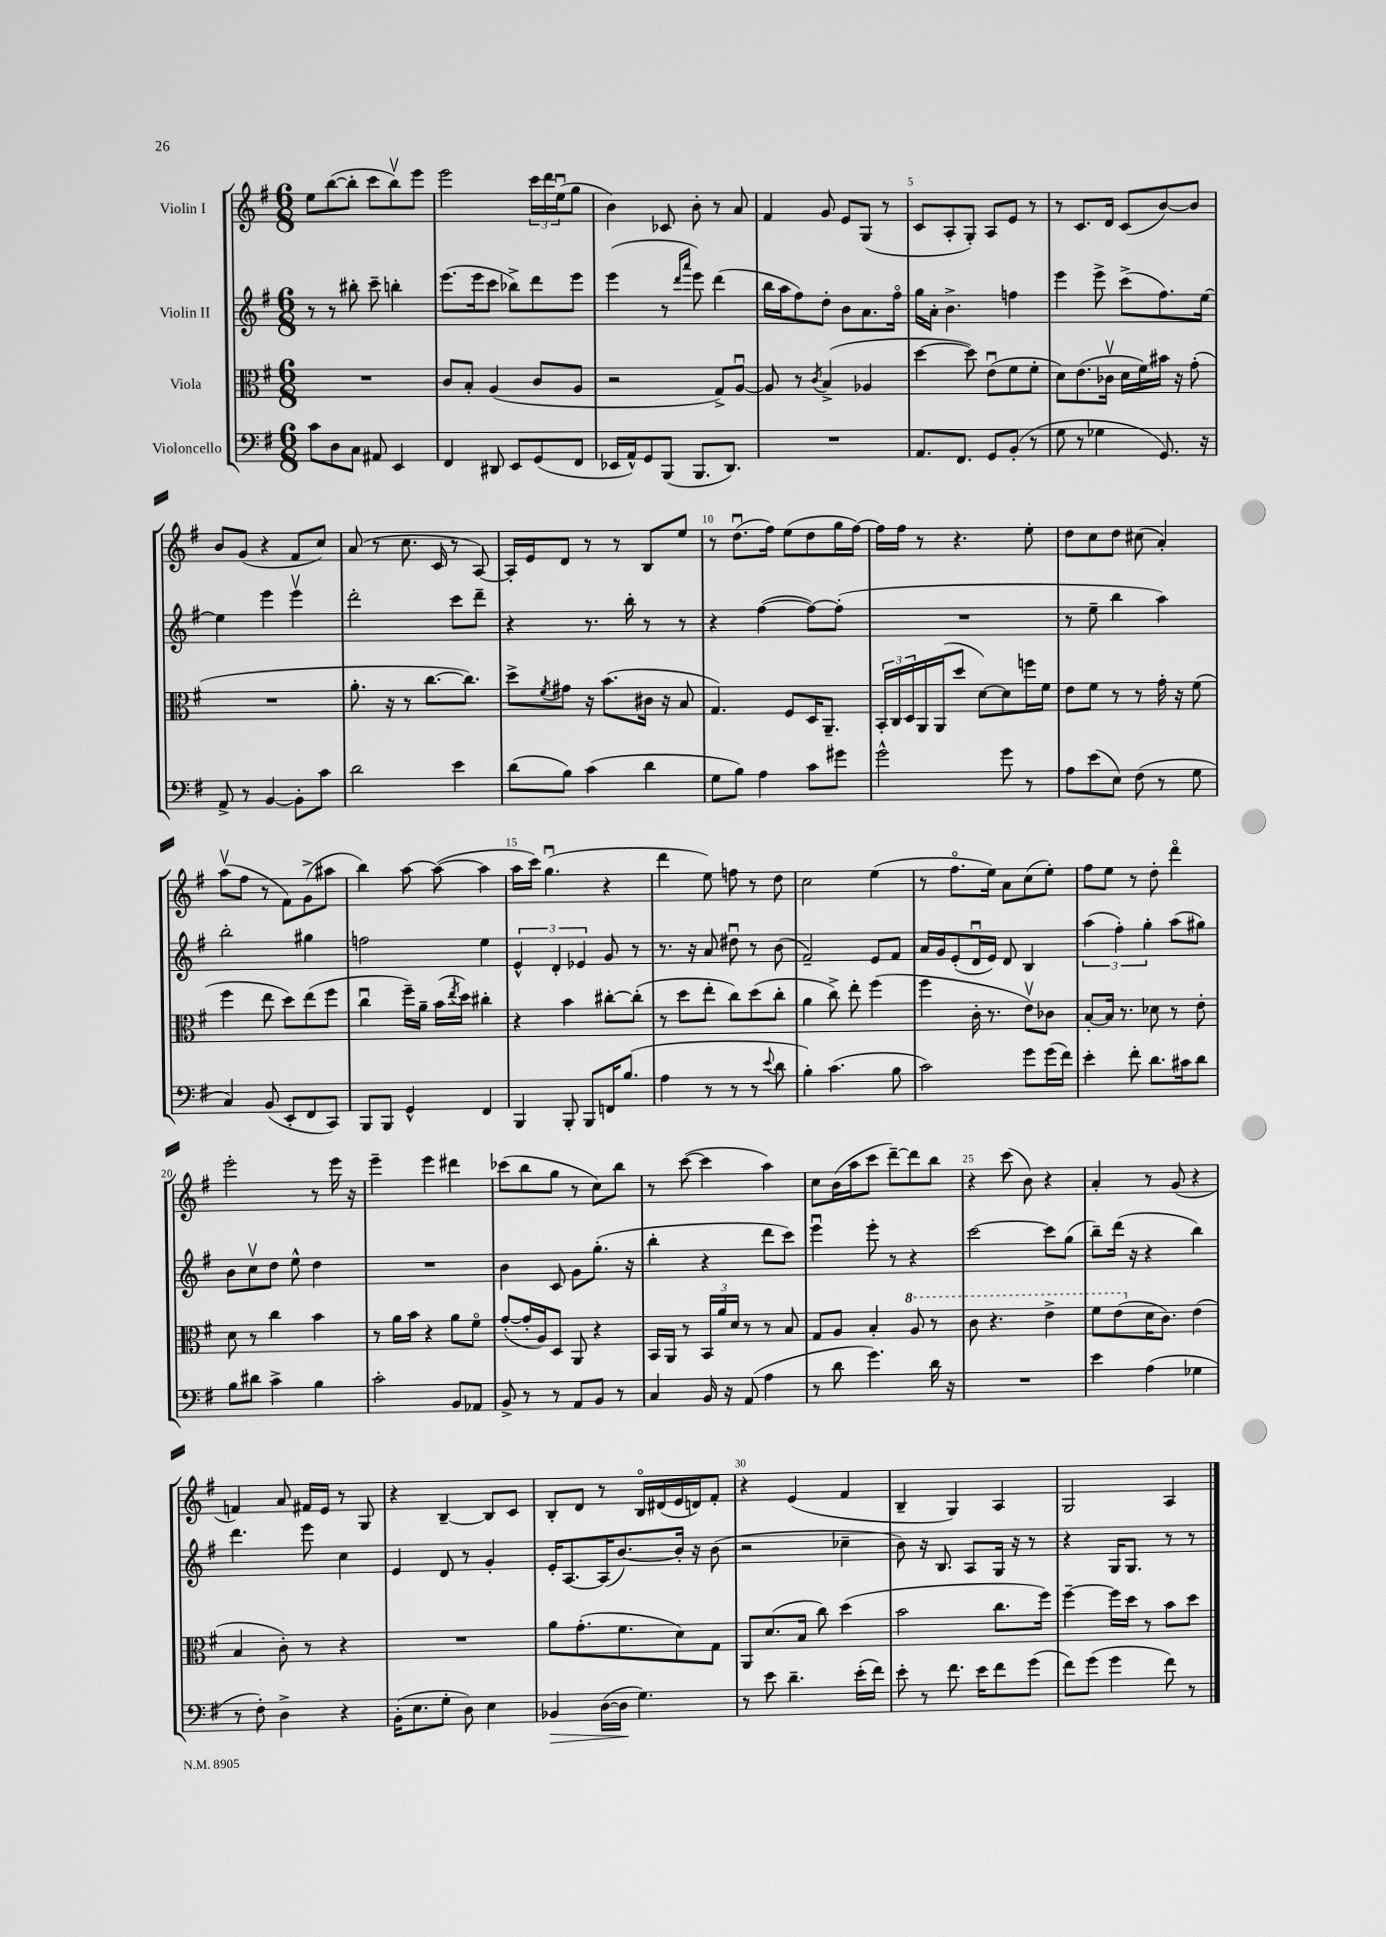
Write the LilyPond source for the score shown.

<<
\new StaffGroup <<
\new Staff = "s0" \with { instrumentName = "Violin I" } {
    \clef treble \key g \major \numericTimeSignature \time 6/8
    e''8 b''8~( b''8-. c'''8 b''8\upbow) e'''8 |
    e'''2 \tuplet 3/2 { c'''16 d'''16 e''16\downbow( } g''8 |
    b'4) ces'8 b'8-. r8 a'8 |
    fis'4 g'8 e'8 g8( r8 |
    c'8 a8-. g8-.) a8 e'8 r8 |
    r8 c'8. d'16 c'8( b'8~) b'8 |
    b'8 g'8( r4 fis'8 c''8) |
    a'8( r8 c''8. c'16 r8 a8~) |
    a16-. e'16 d'8 r8 r8 b8 e''8 |
    r8 d''8.\downbow( fis''16) e''8( d''8 g''16 fis''16~) |
    fis''16 fis''16 r8 r4. e''8-. |
    d''8 c''8 d''8 cis''8( a'4-.) |
    a''8\upbow( fis''8 r8 fis'8) g'8->( ais''8 |
    b''4) a''8~ a''8~( a''4 |
    a''16 c'''16) g''4.\downbow( r4 |
    d'''4 e''8) f''8 r8 d''8 |
    c''2 e''4( |
    r8 fis''8.\flageolet e''16) a'8 c''8( e''8-.) |
    fis''8 e''8 r8 d''8-. d'''4\flageolet |
    e'''2-. r8 e'''16 r16 |
    e'''4-- e'''4 dis'''4 |
    ces'''8( b''8 g''8 r8 c''8) b''8 |
    r8 c'''8~( c'''4 a''4) |
    c''8 b'16( a''16 c'''8 d'''8~--) d'''8 b''8 |
    r4 c'''8( b'8) r4 |
    a'4-. r8 g'8( r4 |
    f'4) a'8 fis'16 e'16 r8 g8 |
    r4 b4~-- b8 c'8 |
    b8-. d'8 r8 b16\flageolet dis'16( e'16 d'16) fis'8-. |
    r4 e'4( fis'4 |
    b4-- g4) a4 |
    g2 a4 \bar "|." |
}
\new Staff = "s1" \with { instrumentName = "Violin II" } {
    \clef treble \key g \major \numericTimeSignature \time 6/8
    r8 r8 bis''8-. c'''8-- b''4-. |
    e'''8.( e'''16 c'''8 bes''8->) d'''8 e'''8 |
    e'''4( r8 \grace { d'''16 a'''16 } e'''8) d'''4( |
    b''16 a''16 fis''8) d''8-. b'8 a'8. fis''16\flageolet |
    g''16 a'16-. b'4.-> f''4 |
    e'''4 e'''8-> c'''8->( fis''8.) e''16~ |
    e''4 e'''4 e'''4\upbow |
    d'''2-. c'''8 d'''8-- |
    r4 r8. b''16-. r8 r8 |
    r4 fis''4~( fis''8~) fis''8-.( |
    R2. |
    r8 e''8-- b''4 a''4) |
    b''2-. gis''4 |
    f''2 e''4 |
    \tuplet 3/2 { e'4-^ d'4-. ees'4 } g'8 r8 |
    r8. r16 a'8 dis''8\downbow r8 b'8( |
    fis'2--) e'8 fis'8 |
    a'16 g'16 e'8-.( d'16\downbow e'16) d'8 b4 |
    \tuplet 3/2 { a''4( fis''4-.) g''4-. } a''8( gis''8) |
    b'8 c''8\upbow d''8 e''8-^ d''4 |
    R2. |
    b'4 c'8 g'8 g''8.-.( r16 |
    b''4-. r4 d'''8 c'''8) |
    e'''4\downbow e'''8-. r8 r4 |
    c'''2~ c'''8 g''8( |
    b''8--) d'''16( r16 r4 b''4) |
    d'''4. e'''8 c''4 |
    e'4 d'8 r8 g'4-. |
    e'16-. a8.~ a16( b'8.~) b'16-. r16 b'8( |
    r2 ces''4-- |
    b'8) r16 b8. a8 g16 r16 r8 |
    r4 g16 g8. r8 r8 \bar "|." |
}
\new Staff = "s2" \with { instrumentName = "Viola" } {
    \clef alto \key g \major \numericTimeSignature \time 6/8
    R2. |
    c'8 b8-. a4( c'8 a8 |
    r2 g8->) a8~\downbow |
    a8 r8 \acciaccatura { c'8 } b4->( aes4 |
    d''4~ d''8) e'8\downbow( fis'8 fis'8-. |
    d'8) e'8.( ces'16\upbow d'16 fis'16) bis'16 r16 g'8-.( |
    R2. |
    a'8.-. r16 r8 c''8.~ c''8.) |
    d''8-> \acciaccatura { fis'8 } gis'8 r16 b'8.( cis'16 r16 b8 |
    g4.) fis8 d16 a,8.-- |
    \tuplet 3/2 { b,16-. c16 d16 } a,16 a,16( d''8 d'8~) d'8 f''16 fis'16 |
    e'8 fis'8 r8 r8 g'16-. r16 fis'8( |
    fis''4 e''8 d''8) e''8( fis''8 |
    c''4\downbow fis''16--) a'16-- b'16( \acciaccatura { e''8 } d''16) cis''4-. |
    r4 b'4 cis''8~-. cis''8-.( |
    r8 d''8 e''8-. c''8) d''8( c''8-. |
    a'4 c''8->) e''8-. fis''4( |
    fis''4 c'16-. r8. e'8\upbow) ces'8 |
    b8~-. b16 r8. des'8 r8 e'8-. |
    d'8 r8 c''4 b'4 |
    r8 a'16 b'16 r4 a'8 fis'8\flageolet |
    g'8~-.( g'16-. a16) d8 a,8 r4 |
    b,16 a,16 r8 \tuplet 3/2 { b,16 a'16 d'16 } r8 r8 b8 |
    g8 a8 b4-. \ottava #1 a'8 r8 |
    c''8 r4. e''4-> |
    fis''8 e''8( \ottava #0 d'16 c'8.) e'4( |
    b4 c'8-.) r8 r4 |
    R2. |
    a'8 g'8.-.( fis'8. d'8) g8 |
    a,8 d'8.( b16 c''8) d''4( |
    b'2 c''8. fis''16) |
    fis''4~-- fis''16 d''16 r8 b'8 d''8 \bar "|." |
}
\new Staff = "s3" \with { instrumentName = "Violoncello" } {
    \clef bass \key g \major \numericTimeSignature \time 6/8
    c'8 d8 c8 ais,8 e,4 |
    fis,4 dis,8 e,8 g,8( fis,8 |
    ees,16 a,16-^) g,8 b,,8( b,,8. d,8.) |
    R2. |
    a,8. fis,8. g,8 b,8-.( r8 |
    g8 r8 ges4 g,8.) r16 |
    a,8-> r8 b,4~ b,8-. c'8 |
    d'2 e'4 |
    d'8( b8) c'4( d'4 |
    g8 b8) a4 c'8 gis'8 |
    g'2-^ g'8 r8 |
    a8 e'8( e8) fis8( r8 g8 |
    c4) b,8( e,8-. fis,8 c,8) |
    b,,8 b,,8 g,4-^ fis,4 |
    b,,4 b,,8-. b,,8 f,16 b8.( |
    a4 r8 r8 r8 \appoggiatura { e'8 } d'8 |
    b4-.) c'4.( b8 |
    c'2) g'8 g'16( fis'16) |
    e'4-. fis'8-. d'8. cis'16 d'8 |
    b8 dis'8 c'4-> b4 |
    c'2-. b,8 aes,8 |
    b,8-> r8 r8 a,8 b,8 r8 |
    c4 b,16 r16 a,8( a4 |
    r8 d'8 g'4.) d'16 r16 |
    R2. |
    e'4 a4( ges4 |
    r8 fis8-.) d4-> r4 |
    b,16-.( e8. g8-. d8) e4 |
    bes,4\> d16~( d16\! g4.) |
    r8 e'8 d'4.-- e'16-.( fis'16) |
    e'8-. r8 fis'8. e'16 fis'8 g'8( |
    fis'8) g'8( g'4 fis'8) r8 \bar "|." |
}
>>
>>
\layout { \context { \Score \override BarNumber.break-visibility = ##(#f #t #t) barNumberVisibility = #(every-nth-bar-number-visible 5) } }
